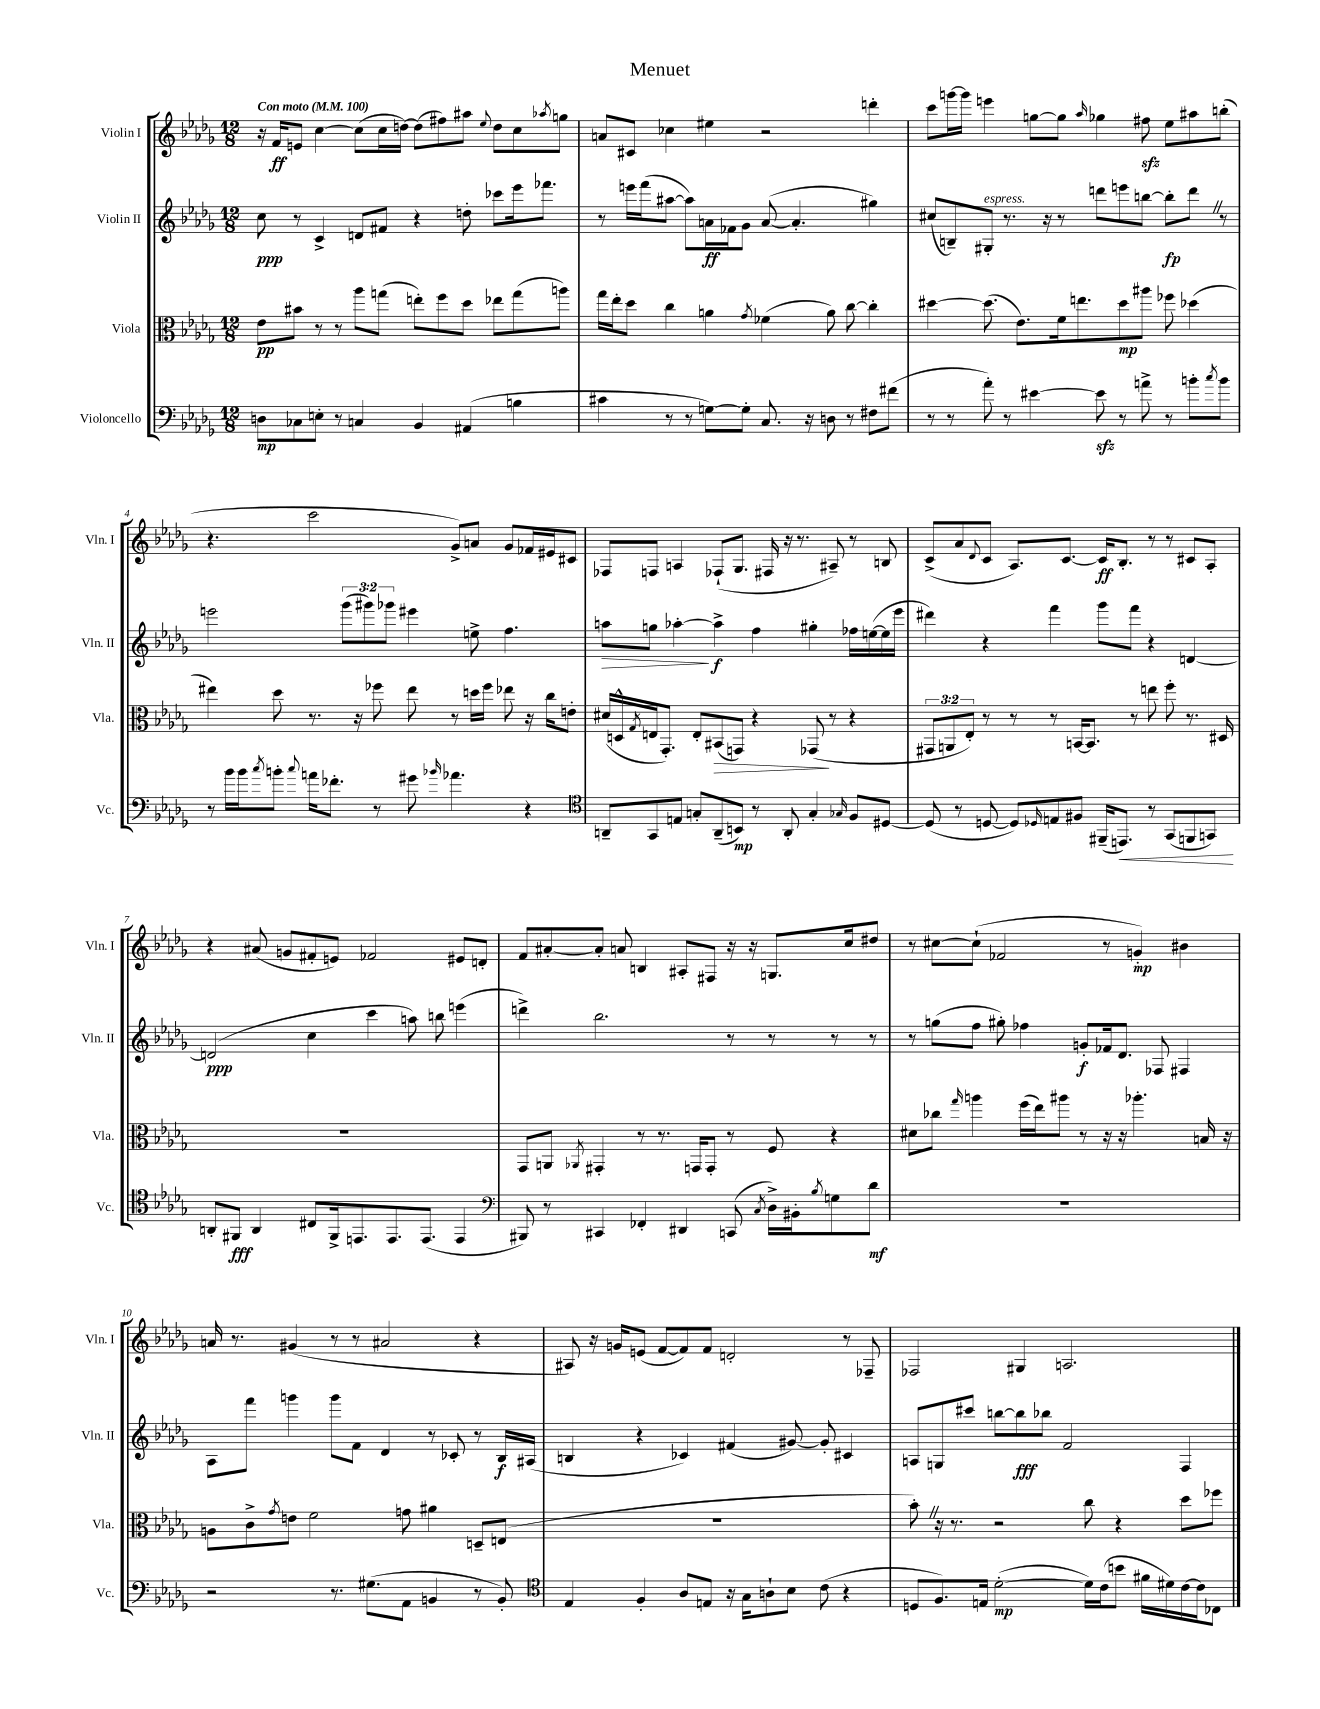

**kern	**dynam	**kern	**dynam	**kern	**dynam	**kern	**dynam
*part4	*part4	*part3	*part3	*part2	*part2	*part1	*part1
*staff4	*staff4	*staff3	*staff3	*staff2	*staff2	*staff1	*staff1
*I"Violoncello	*	*I"Viola	*	*I"Violin II	*	*I"Violin I	*
*I'Vc.	*	*I'Vla.	*	*I'Vln. II	*	*I'Vln. I	*
*clefF4	*	*clefC3	*	*clefG2	*	*clefG2	*
*k[b-e-a-d-g-]	*	*k[b-e-a-d-g-]	*	*k[b-e-a-d-g-]	*	*k[b-e-a-d-g-]	*
*M12/8	*	*M12/8	*	*M12/8	*	*M12/8	*
*MM100	*	*MM100	*	*MM100	*	*MM100	*
=1	=1	=1	=1	=1	=1	=1	=1
!	!	!	!	!	!	!LO:TX:a:B:t=Con moto	!
8Dn\L	mp	8e-\L	pp	8cc\	ppp	16r	.
.	.	.	.	.	.	16f/KL	ff
8C-X\	.	8b#X\J	.	8r	.	8en/J	.
8En'\J	.	8r	.	4c^/	.	[4cc\	.
8r	.	8r	.	.	.	.	.
4Cn/	.	8aa-\L	.	8dn/L	.	(8cc\L]	.
.	.	(8ggn\J	.	8f#X/J	.	16cc\L	.
.	.	.	.	.	.	[16ddn\JJ)	.
4BB-/	.	8een'\L)	.	4r	.	(8dd\L]	.
.	.	8ff\	.	.	.	8ff#X\)	.
(4AA#X/	.	8dd-\J	.	8ddn'\	.	8aa#X\J	.
.	.	.	.	.	.	8qqee-/	.
.	.	8ee-X\L	.	8ccc-X\L	.	8dd\L	.
4Bn\	.	(8gg\	.	16eee-\k	.	8cc\	.
.	.	.	.	8.fff-X\J	.	.	.
.	.	.	.	.	.	8qaa-X/	.
.	.	8aan\J)	.	.	.	8ggn\J	.
=2	=2	=2	=2	=2	=2	=2	=2
4c#X\	.	16gg-\LL	.	8r	.	8an/L	.
.	.	16ee-'\J	.	.	.	.	.
.	.	8dd-\J	.	16eeen\LL	.	8c#X/J	.
.	.	.	.	(16fff\J	.	.	.
8r	.	4cc\	.	[8aa#X\J	.	4cc-X\	.
8r	.	.	.	8aa#\L])	.	.	.
[8Gn\L)	.	4an\	.	16an\L	ff	4ee#X\	.
.	.	.	.	16f-X\J	.	.	.
8G'\J]	.	.	.	8g-\J	.	.	.
.	.	8qg-/	.	.	.	.	.
8.C/	.	(4f-X\	.	([8a/	.	2r	.
.	.	.	.	4.a'/]	.	.	.
16r	.	.	.	.	.	.	.
8Dn\	.	8a\)	.	.	.	.	.
8r	.	[8cc\	.	.	.	.	.
8F#X\L	.	4cc'\]	.	4gg#X\)	.	4dddn'\	.
(8f#X\J	.	.	.	.	.	.	.
=3	=3	=3	=3	=3	=3	=3	=3
8r	.	[4dd#X\	.	(8cc#X/L	.	8ccc\L	.
8r	.	.	.	8Bn~/)	.	[16gggn\L	.
.	.	.	.	.	.	16ggg\JJ]	.
!	!	!	!	!LO:TX:a:i:t=espress.	!	!	!
8a-'\)	.	(8.dd#\]	.	8G#X'/J	.	4eeen\	.
8r	.	.	.	8.r	.	.	.
.	.	8.e-\L)	.	.	.	.	.
[4e#X\	.	.	.	.	.	[8ggn\L	.
.	.	.	.	16r	.	.	.
.	.	16f\k	.	8r	.	8gg\J]	.
.	.	8.een\	.	.	.	.	.
.	.	.	.	.	.	16qqaa-/	.
8e#zz\]	.	.	.	8dddn\L	.	4gg-X\	.
8r	.	8dd#\	mp	8eeen\	.	.	.
8an^\	.	8aa#X\J	.	[8bbn\J	.	8ff#Xzz\	.
8r	.	8ff-X\	.	8bb'\L]	fp	8ee-\L	.
8bn'\L	.	(4dd-X\	.	8dddZ\J	.	8aa#X\	.
8qcc/	.	.	.	.	.	.	.
8b\J	.	.	.	8r	.	(8bbn'\J	.
!!LO:LB:g=z
=4	=4	=4	=4	=4	=4	=4	=4
8r	.	4ee#X\)	.	2eeen\	.	4.r	.
16b-\LL	.	.	.	.	.	.	.
16b-\J	.	.	.	.	.	.	.
8qcc/	.	.	.	.	.	.	.
8bn'\J	.	8dd-\	.	.	.	.	.
8qqcc/	.	.	.	.	.	.	.
16an\KL	.	8.r	.	.	.	2ccc\	.
8.f-X'\J	.	.	.	.	.	.	.
.	.	.	.	(12ggg-\L	.	.	.
.	.	16r	.	.	.	.	.
.	.	.	.	12ggg#X\)	.	.	.
8r	.	8ff-X\	.	.	.	.	.
.	.	.	.	12ggg-X\J	.	.	.
8g#X\	.	8ee#\	.	4eee#X\	.	.	.
16qqb-X/	.	.	.	.	.	.	.
4.a-X\	.	8r	.	.	.	8g-^/L)	.
.	.	16ddn\LL	.	8een^\	.	8an/J	.
.	.	16ff-\JJ	.	.	.	.	.
.	.	8ee-X\	.	4.ff\	.	8g-/L	.
4r	.	16r	.	.	.	16f-X/L	.
.	.	16cc\KL	.	.	.	16e#X/J	.
.	.	8en'\J	.	.	.	8c#X/J	.
=5	=5	=5	=5	=5	=5	=5	=5
*clefC4	*	*	*	*	*	*	*
!	!	!	!	!	!LO:HP:b	!	!
8AAn~/L	.	(16d#X/LL	.	8aan\L	>	8F-X/L	.
.	.	16Dn^^/	.	.	.	.	.
.	.	8qG-/	.	.	.	.	.
8GG-/	.	16En/J	.	8ggn\J	.	8Fn/J	.
.	.	8.GG-'/J)	.	.	.	.	.
8En/J	.	.	.	[4aa-X'\	.	4An/	.
8Gn'/L	.	8E'/L	.	.	.	.	.
!	!	!	!LO:HP:b	!	!	!	!
(8AA~/	.	(8BB#X/	>	4aa-^\]	] f	(8F-X`/L	.
8BBn/J)	mp	8GGn/J)	.	.	.	8.G-/J	.
8r	.	4r	.	4ff\	.	.	.
.	.	.	.	.	.	16F#X/	.
8AA'/	.	.	.	.	.	16r	.
.	.	.	.	.	.	8.r	.
4G'/	.	(8GG-X/	.	4gg#X'\	.	.	.
.	.	8r	]	.	.	8A#X~/)	.
16qqG-X/	.	.	.	.	.	.	.
8F/L	.	4r	.	16ff-X\LL	.	8r	.
.	.	.	.	([16een\	.	.	.
[8D#X/J	.	.	.	16ee\]	.	8Bn/	.
.	.	.	.	16eee-\JJ	.	.	.
=6	=6	=6	=6	=6	=6	=6	=6
(8D#/]	.	12GG#X/L	.	4ddd#X\)	.	(8c^/L	.
.	.	12AAn/	.	.	.	.	.
8r	.	.	.	.	.	8a-/	.
.	.	12E-'/J)	.	.	.	.	.
.	.	.	.	.	.	8qqd-/	.
[8Dn/	.	8r	.	4r	.	8c/J	.
8D/L])	.	8r	.	.	.	8.A-/L)	.
16qqD-X/	.	.	.	.	.	.	.
8En/	.	8r	.	4fff\	.	.	.
.	.	.	.	.	.	[8.c/J	.
8F#X/J	.	[16BBn/KL	.	.	.	.	.
.	.	8.BB/J]	.	.	.	.	.
(16FF#X~/KL	.	.	.	8ggg-\L	.	16c/KL]	ff
!	!LO:HP:b	!	!	!	!	!	!
8.EEn/J)	<	.	.	.	.	8.B-'/J	.
.	.	8r	.	8fff\J	.	.	.
8r	.	8een\	.	4r	.	8r	.
(8GG-/L	.	8ff'\	.	.	.	8r	.
8FFn/	.	8.r	.	[4dn/	.	8c#X/L	.
8GGn/J)	.	.	.	.	.	8A-'/J	.
.	.	16D#X/	.	.	.	.	.
.	[	.	.	.	.	.	.
!!LO:LB:g=z
=7	=7	=7	=7	=7	=7	=7	=7
8AAn'/L	.	1.r	.	(2dn/]	ppp	4r	.
8FF#X/J	fff	.	.	.	.	.	.
4AA/	.	.	.	.	.	(8a#X/	.
.	.	.	.	.	.	8gn/L	.
8C#X/L	.	.	.	4cc\	.	8f#X'/	.
16FF#^/k	.	.	.	.	.	8en/J)	.
8.EEn/	.	.	.	.	.	.	.
.	.	.	.	4ccc\	.	2f-X/	.
8.EE/	.	.	.	.	.	.	.
.	.	.	.	8aan\)	.	.	.
(8.EE/J	.	.	.	.	.	.	.
.	.	.	.	8bbn\	.	.	.
4EE/	.	.	.	(4eeen\	.	8e#X/L	.
.	.	.	.	.	.	8dn'/J	.
=8	=8	=8	=8	=8	=8	=8	=8
*clefF4	*	*	*	*	*	*	*
8BBB#X/)	.	8GG-/L	.	4dddn^\)	.	8f/L	.
8r	.	8AAn/J	.	.	.	[8a#X'/	.
.	.	8qAA-X/	.	.	.	.	.
4CC#X/	.	4GG#X'/	.	2.bb-\	.	8a#'/J]	.
.	.	.	.	.	.	8an/	.
4FF-X'/	.	8r	.	.	.	4Bn/	.
.	.	8.r	.	.	.	.	.
4DD#X/	.	.	.	.	.	8A#X'/L	.
.	.	16GGn/KL	.	.	.	.	.
.	.	8GG'/J	.	.	.	8F#X/J	.
(8CCn/	.	8r	.	8r	.	16r	.
.	.	.	.	.	.	16r	.
8qC/	.	.	.	.	.	.	.
16D-^\LL)	.	8F/	.	8r	.	8.Gn/L	.
16BB#X'\J	.	.	.	.	.	.	.
8qB-/	.	.	.	.	.	.	.
8Gn\	.	4r	.	8r	.	.	.
.	.	.	.	.	.	16cc/k	.
8d-\J	mf	.	.	8r	.	8dd#X/J	.
=9	=9	=9	=9	=9	=9	=9	=9
1.r	.	8d#X\L	.	8r	.	8r	.
.	.	8cc-X\J	.	(8ggn\L	.	[8cc#X\L	.
.	.	16qqgg-/	.	.	.	.	.
.	.	4aan\	.	8ff\J	.	(8cc#`\J]	.
.	.	.	.	8gg#X'\)	.	2f-X/	.
.	.	(16ff\LL	.	4ff-X\	.	.	.
.	.	16ee-\J)	.	.	.	.	.
.	.	8aa#X\J	.	.	.	.	.
.	.	8r	.	8gn'/L	f	.	.
.	.	16r	.	16f-X/k	.	8r	.
.	.	16r	.	8.d-/J	.	.	.
.	.	4.aa-X'\	.	.	.	4gn'/)	mp
.	.	.	.	8F-X/	.	.	.
.	.	.	.	4F#X/	.	4b#X\	.
.	.	16Bn/	.	.	.	.	.
.	.	16r	.	.	.	.	.
!!LO:LB:g=z
=10	=10	=10	=10	=10	=10	=10	=10
2r	.	8An\L	.	8A-\L	.	16an/	.
.	.	.	.	.	.	8.r	.
.	.	8c^\	.	8fff\J	.	.	.
.	.	8qg-/	.	.	.	.	.
.	.	8en\J	.	4gggn\	.	(4g#X/	.
.	.	2f\	.	.	.	.	.
8.r	.	.	.	8ggg\L	.	8r	.
.	.	.	.	8f\J	.	8r	.
(8.G#X\L	.	.	.	.	.	.	.
.	.	.	.	4d-/	.	2a#X/	.
8AA-\J	.	8gn\	.	.	.	.	.
4BBn/	.	4a#X\	.	8r	.	.	.
.	.	.	.	8c-X'/	.	.	.
8r	.	8Dn~/L	.	8r	.	4r	.
8BB'/)	.	(8En/J	.	16B-/LL	f	.	.
.	.	.	.	(16A#X/JJ	.	.	.
=11	=11	=11	=11	=11	=11	=11	=11
*clefC4	*	*	*	*	*	*	*
4E-/	.	1.r	.	4Bn/	.	8A#X/)	.
.	.	.	.	.	.	16r	.
.	.	.	.	.	.	16gn/KL	.
4F'/	.	.	.	4r	.	(8en/J	.
.	.	.	.	.	.	[8f/L	.
8A-/L	.	.	.	4c-X/)	.	8f/])	.
8En/J	.	.	.	.	.	8f/J	.
16r	.	.	.	(4f#X/	.	2dn'/	.
16G-\KL	.	.	.	.	.	.	.
8An`\	.	.	.	.	.	.	.
8B-\J	.	.	.	[8g#X/)	.	.	.
(8c\	.	.	.	8g#'/]	.	.	.
4r	.	.	.	4c#X/	.	8r	.
.	.	.	.	.	.	8F-X~/	.
=12	=12	=12	=12	=12	=12	=12	=12
8Dn/L	.	8b-'Z\)	.	8An/L	.	2F-X/	.
8.F/)	.	16r	.	8Gn/	.	.	.
.	.	8.r	.	.	.	.	.
.	.	.	.	8ccc#X/J	.	.	.
16En/Jk	.	.	.	.	.	.	.
([2d-'\	mp	2r	.	[8bbn\L	.	.	.
.	.	.	.	8bb\]	fff	4G#X/	.
.	.	.	.	8bb-X\J	.	.	.
.	.	.	.	2f/	.	2.An/	.
16d-\LL])	.	8cc\	.	.	.	.	.
(16c\J	.	.	.	.	.	.	.
8bn\J	.	4r	.	.	.	.	.
16f#X\LL	.	.	.	.	.	.	.
16d#X\)	.	.	.	.	.	.	.
[16c\	.	8dd-\L	.	4F/	.	.	.
16c\J]	.	.	.	.	.	.	.
8C-X\J	.	8ff-X\J	.	.	.	.	.
==	==	==	==	==	==	==	==
*-	*-	*-	*-	*-	*-	*-	*-
